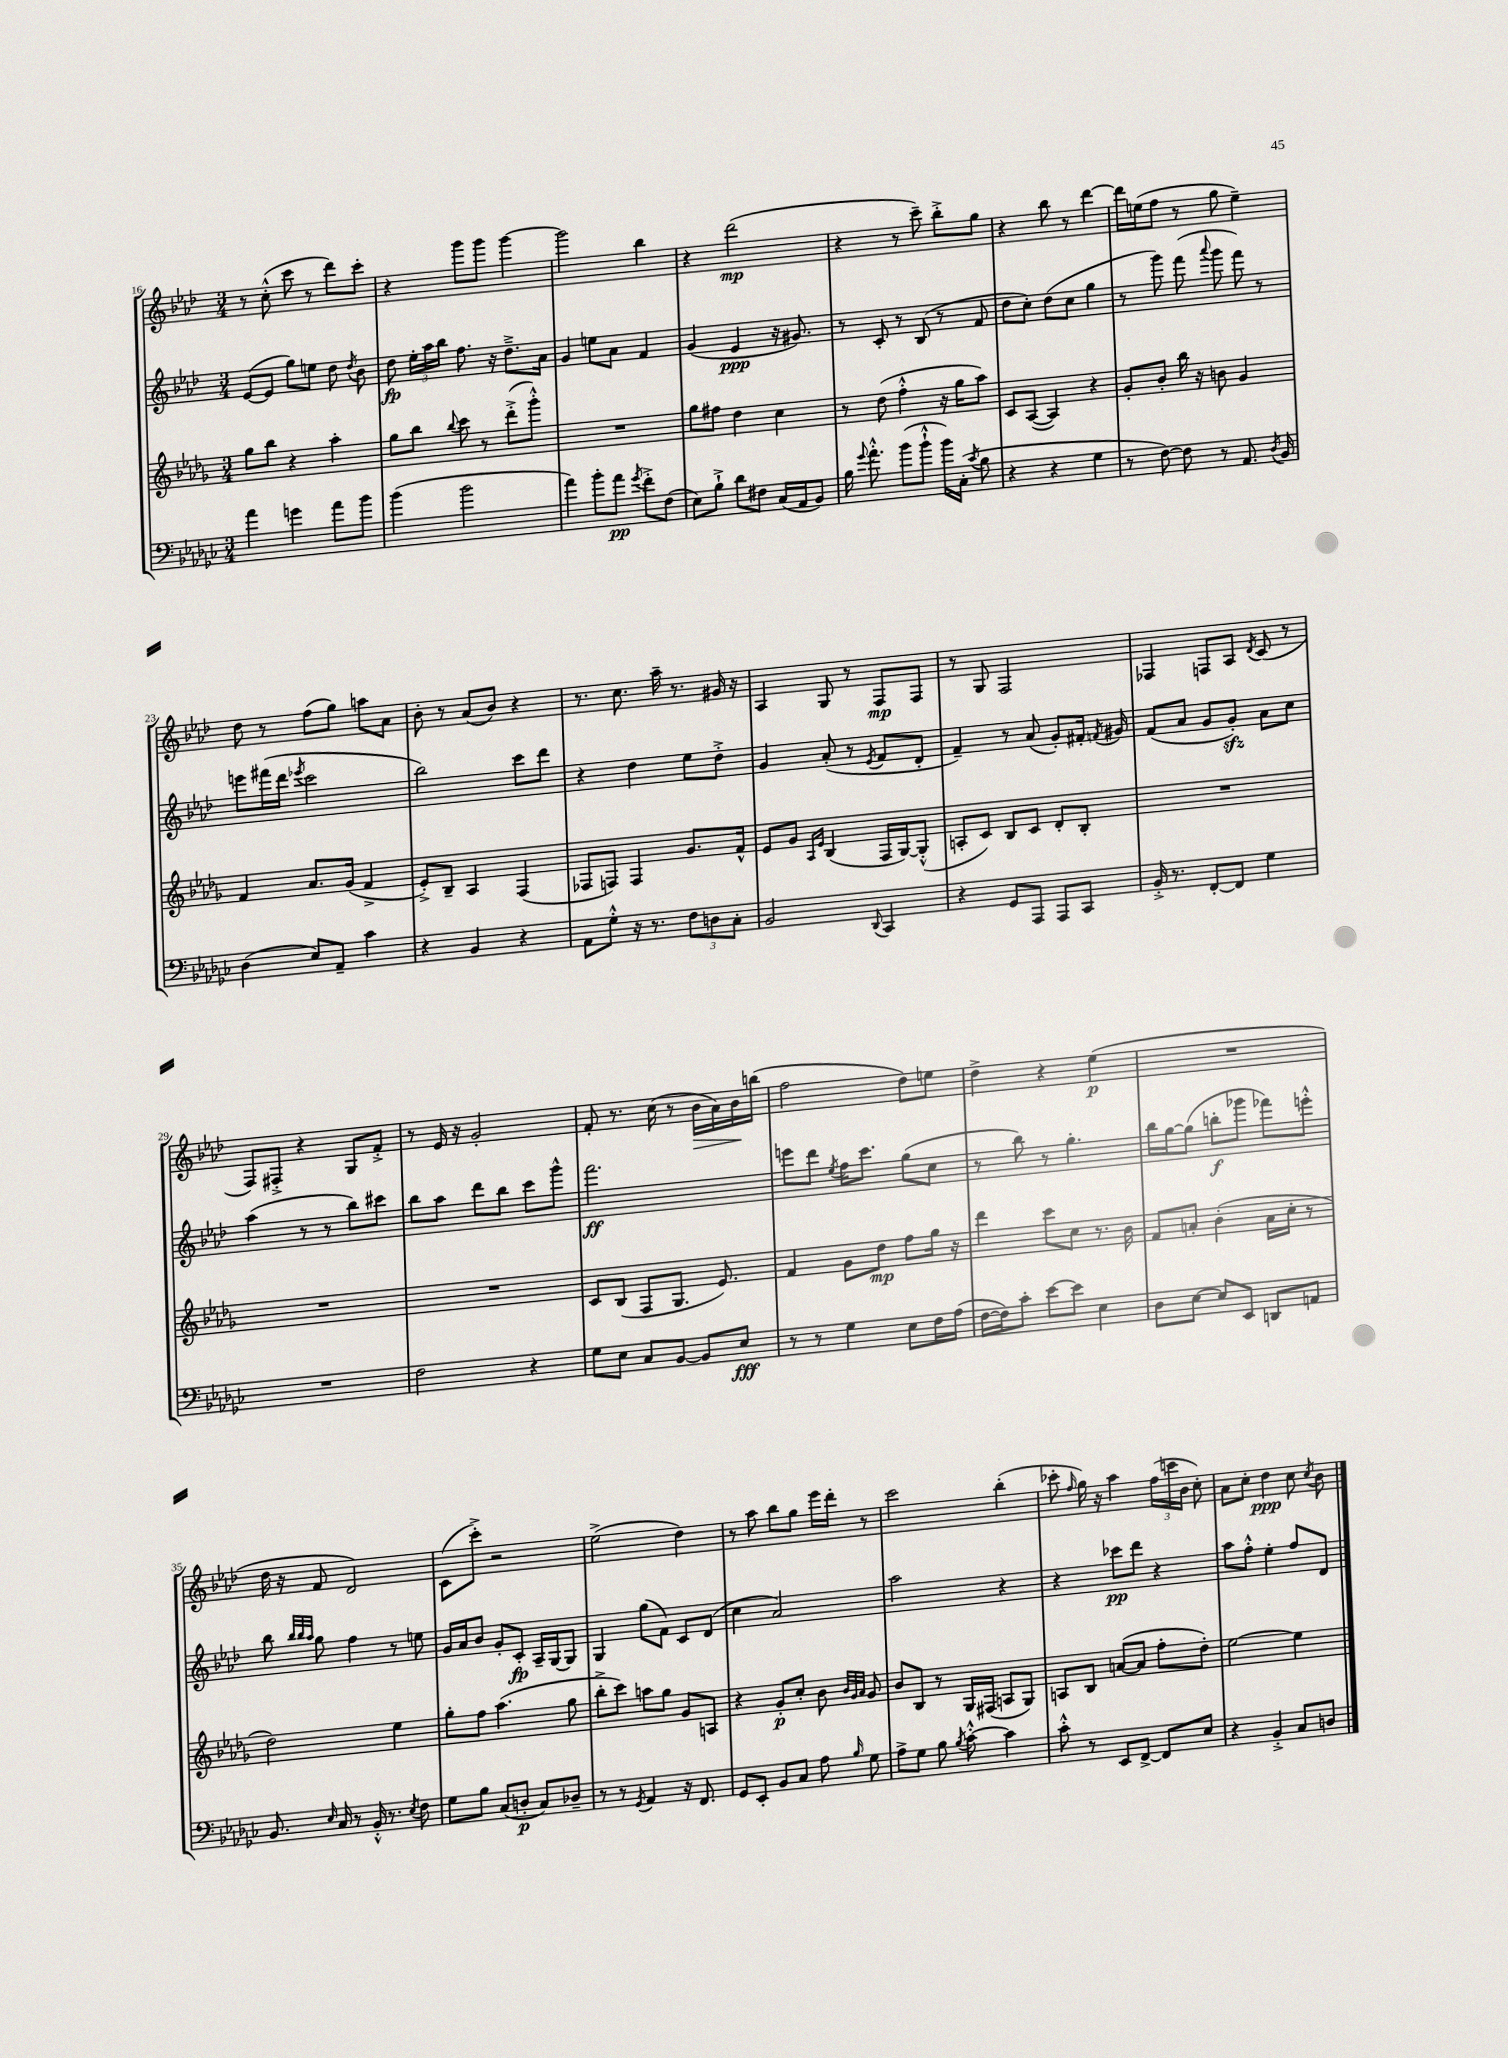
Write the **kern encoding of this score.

**kern	**dynam	**kern	**dynam	**kern	**dynam	**kern	**dynam
*part4	*part4	*part3	*part3	*part2	*part2	*part1	*part1
*staff4	*staff4	*staff3	*staff3	*staff2	*staff2	*staff1	*staff1
*clefF4	*	*clefG2	*	*clefG2	*	*clefG2	*
*k[b-e-a-d-g-c-]	*	*k[b-e-a-d-g-]	*	*k[b-e-a-d-]	*	*k[b-e-a-d-]	*
*M3/4	*	*M3/4	*	*M3/4	*	*M3/4	*
=16	=16	=16	=16	=16	=16	=16	=16
4a-\	.	8gg-\L	.	([8e-/L	.	8r	.
.	.	8bb-\J	.	8e-/J]	.	(8cc'^^\	.
4gn\	.	4r	.	8gg\L)	.	8ccc\	.
.	.	.	.	8een\J	.	8r	.
8a-\L	.	4aa-'\	.	8dd-\	.	8ddd-\L)	.
.	.	.	.	8qdd-/	.	.	.
8b-\J	.	.	.	8b-\	.	8ccc'\J	.
=17	=17	=17	=17	=17	=17	=17	=17
(4b-\	.	8gg-\L	.	8dd-\	fp	4r	.
.	.	8bb-\J	.	24ee-'\LL	.	.	.
.	.	.	.	24aa-\	.	.	.
.	.	.	.	24bb-\JJ	.	.	.
.	.	8qqbb-/	.	.	.	.	.
2b-\	.	8ccc\	.	8.ff\	.	8ggg\L	.
.	.	8r	.	.	.	8ggg\J	.
.	.	.	.	16r	.	.	.
.	.	(8ddd-'^\L	.	8.dd-~^\L	.	[4ggg\	.
.	.	8ggg-'^^\J)	.	.	.	.	.
.	.	.	.	16a-\Jk	.	.	.
=18	=18	=18	=18	=18	=18	=18	=18
4a-\)	.	2.r	.	4g/	.	2ggg\]	.
8b-'\L	.	.	.	8een\L	.	.	.
8a-\J	pp	.	.	8a-\J	.	.	.
8qg-/	.	.	.	.	.	.	.
8f'^\L	.	.	.	4f/	.	4bb-\	.
(8F\J	.	.	.	.	.	.	.
=19	=19	=19	=19	=19	=19	=19	=19
8E-\L)	.	8gg-\L	.	(4g/	.	4r	.
8B-`^\J	.	8ff#X\J	.	.	.	.	.
8d-\L	.	4dd-\	.	4e-/	ppp	(2ddd-\	mp
8F#X\J	.	.	.	.	.	.	.
(16C-/LL	.	4cc\	.	16r	.	.	.
16AA-/J	.	.	.	8.g#X/)	.	.	.
8BB-/J)	.	.	.	.	.	.	.
=20	=20	=20	=20	=20	=20	=20	=20
16B-\	.	8r	.	8r	.	4r	.
8qqg-/	.	.	.	.	.	.	.
8.a-'^^\	.	.	.	.	.	.	.
.	.	(8dd-\	.	8c'/	.	.	.
(8b-\L	.	4ff'^^\	.	8r	.	8r	.
8b-`^^\J	.	.	.	(8B-/	.	8ccc~\)	.
16b-\LL)	.	16r	.	8r	.	8bb-'^\L	.
(16C-'\JJ	.	16gg-\KL	.	.	.	.	.
8qc-/	.	.	.	.	.	.	.
8B-\	.	8aa-\J)	.	8f/	.	8gg\J	.
=21	=21	=21	=21	=21	=21	=21	=21
4r	.	8c/L	.	8dd-\L	.	4r	.
.	.	([8A-/J	.	8cc'\J)	.	.	.
4r	.	4A-/])	.	(8dd-\L	.	8bb-\	.
.	.	.	.	8cc\J	.	8r	.
4G-\	.	4r	.	4gg\	.	[4ddd-\	.
=22	=22	=22	=22	=22	=22	=22	=22
8r	.	8g-'/L	.	8r	.	16ddd-\LL]	.
.	.	.	.	.	.	(16een\J	.
[8F\)	.	8b-'/J	.	8ggg\)	.	8ff\J	.
8F\]	.	16bb-\	.	(8fff\	.	8r	.
.	.	16r	.	.	.	.	.
.	.	.	.	8qqaaa-/	.	.	.
8r	.	8bn\	.	8ggg\	.	8gg\	.
8.AA-/	.	4g-/	.	8fff\)	.	4ee~\)	.
.	.	.	.	8r	.	.	.
8qD-/	.	.	.	.	.	.	.
16BB-/	.	.	.	.	.	.	.
!!LO:LB:g=z
=23	=23	=23	=23	=23	=23	=23	=23
(4D-\	.	4f/	.	8eeen\L	.	8dd-\	.
.	.	.	.	(16fff#X\L	.	8r	.
.	.	.	.	16ddd-\JJ	.	.	.
.	.	.	.	8qeee-X/	.	.	.
8E-/L)	.	8.a-/L	.	2ccc\	.	(8ff\L	.
8AA-~/J	.	.	.	.	.	8gg\J)	.
.	.	(16g-/Jk	.	.	.	.	.
4c-\	.	4f^/	.	.	.	8aan\L	.
.	.	.	.	.	.	8a-\J	.
=24	=24	=24	=24	=24	=24	=24	=24
4r	.	8e-'^/L)	.	2bb-\)	.	8b-'\	.
.	.	8B-~/J	.	.	.	8r	.
4BB-/	.	4A-/	.	.	.	(8a-/L	.
.	.	.	.	.	.	8b-/J)	.
4r	.	(4F/	.	8ccc\L	.	4r	.
.	.	.	.	8ddd-\J	.	.	.
=25	=25	=25	=25	=25	=25	=25	=25
8AA-\L	.	8F-X/L	.	4r	.	8.r	.
8G-'^^\J	.	8Fn/J)	.	.	.	.	.
.	.	.	.	.	.	8.cc\	.
16r	.	4F/	.	4dd-\	.	.	.
8.r	.	.	.	.	.	.	.
.	.	.	.	.	.	16aa-~\	.
.	.	.	.	.	.	8.r	.
12F\L	.	8.g-/L	.	8ee-\L	.	.	.
12Dn\	.	.	.	.	.	.	.
.	.	.	.	8dd-'^\J	.	16g#X/	.
12C-'\J	.	.	.	.	.	.	.
.	.	16f^^/Jk	.	.	.	16r	.
=26	=26	=26	=26	=26	=26	=26	=26
2BB-/	.	8e-/L	.	4g/	.	4A-/	.
.	.	8g-/J	.	.	.	.	.
.	.	16qqA-/LL	.	.	.	.	.
.	.	16qqe-/JJ	.	.	.	.	.
.	.	(4B-/	.	(8a-'/	.	8G/	.
.	.	.	.	8r	.	8r	.
8qqDD-/	.	.	.	8qe-/	.	.	.
4CC-/	.	16F/LL	.	8f/L	.	8F/L	mp
.	.	[16G-/J)	.	.	.	.	.
.	.	(8G-'^^/J]	.	8d-'/J	.	8F/J	.
=27	=27	=27	=27	=27	=27	=27	=27
4r	.	8An'/L	.	4f~/)	.	8r	.
.	.	8c/J)	.	.	.	8G/	.
8GG-/L	.	8B-/L	.	8r	.	2F/	.
8AAA-/J	.	8c/J	.	(8a-/	.	.	.
8AAA-/L	.	8d-'/L	.	8g'/L)	.	.	.
8CC-/J	.	8B-'/J	.	16f#X'/Jk	.	.	.
.	.	.	.	8qfn/	.	.	.
.	.	.	.	16g#X/	.	.	.
=28	=28	=28	=28	=28	=28	=28	=28
16BB-'^/	.	2.r	.	(8f/L	.	4F-X/	.
8.r	.	.	.	.	.	.	.
.	.	.	.	8a-/J	.	.	.
[8FF'/L	.	.	.	8g/L	.	8Fn/L	.
8FF/J]	.	.	.	8gzz'/J)	.	8A-/J	.
.	.	.	.	.	.	8qd-/	.
4G-\	.	.	.	8a-\L	.	(8c/	.
.	.	.	.	8cc\J	.	8r	.
!!LO:LB:g=z
=29	=29	=29	=29	=29	=29	=29	=29
2.r	.	2.r	.	(4aa-\	.	8F/L)	.
.	.	.	.	.	.	8F#X'^/J	.
.	.	.	.	8r	.	4r	.
.	.	.	.	8r	.	.	.
.	.	.	.	8bb-\L)	.	8G/L	.
.	.	.	.	8ccc#X\J	.	8f'^/J	.
=30	=30	=30	=30	=30	=30	=30	=30
2F\	.	2.r	.	8bb-\L	.	8r	.
.	.	.	.	8aa-\J	.	16e-/	.
.	.	.	.	.	.	16r	.
.	.	.	.	8ddd-\L	.	2g'/	.
.	.	.	.	8bb-\J	.	.	.
4r	.	.	.	8ccc\L	.	.	.
.	.	.	.	8ggg^^\J	.	.	.
=31	=31	=31	=31	=31	=31	=31	=31
8G-\L	.	8c/L	.	2.fff\	ff	8f'/	.
8E-\J	.	(8B-/J	.	.	.	8.r	.
8C-/L	.	8F/L	.	.	.	.	.
.	.	.	.	.	.	(16cc\	.
[8BB-/J	.	8.G-/J	.	.	.	8r	.
!	!	!	!	!	!	!	!LO:HP:b
8BB-/L]	.	.	.	.	.	16b-\LL	>
.	.	8.e-/)	.	.	.	16a-\)	.
8E-/J	fff	.	.	.	.	16b-\	.
.	.	.	.	.	.	(16bbn\JJ	]
=32	=32	=32	=32	=32	=32	=32	=32
8r	.	4f/	.	8eeen\L	.	2ff\	.
8r	.	.	.	8ddd-\J	.	.	.
.	.	.	.	8qee-/	.	.	.
4G-\	.	8g-\L	.	16ff\KL	.	.	.
.	.	.	.	8.ccc\J	.	.	.
.	.	8dd-\J	mp	.	.	.	.
8E-\L	.	8ff\L	.	(8gg\L	.	8dd-\L)	.
16F\L	.	16gg-\Jk	.	8cc\J	.	8een\J	.
(16A-\JJ	.	16r	.	.	.	.	.
=33	=33	=33	=33	=33	=33	=33	=33
[16F\LL	.	4ddd-\	.	8r	.	4dd-^\	.
16F\J])	.	.	.	.	.	.	.
8c-'\J	.	.	.	8bb-\)	.	.	.
[8e-\L	.	8ccc\L	.	8r	.	4r	.
8e-\J]	.	8cc\J	.	4.gg'\	.	.	.
4E-\	.	8.r	.	.	.	(4ee-\	p
.	.	16b-\	.	.	.	.	.
=34	=34	=34	=34	=34	=34	=34	=34
8D-\L	.	8f/L	.	16bb-\LL	.	2.r	.
.	.	.	.	[16gg\J	.	.	.
[8E-\J	.	8an'/J	.	(8gg\J]	.	.	.
8E-/L]	.	(4b-'\	.	8bbn'\L	f	.	.
8EE-/J	.	.	.	8ggg-X\J	.	.	.
8DDn/L	.	16a\LL	.	8fff-X\L)	.	.	.
.	.	16cc'\JJ	.	.	.	.	.
8AAn/J	.	8r	.	8eeen'^^\J	.	.	.
!!LO:LB:g=z
=35	=35	=35	=35	=35	=35	=35	=35
8.BB-/	.	2dd-\)	.	8bb-\	.	16dd-\	.
.	.	.	.	.	.	16r	.
.	.	.	.	32qqbb-/LLL	.	.	.
.	.	.	.	32qqbb-/	.	.	.
.	.	.	.	32qqaa-/JJJ	.	.	.
.	.	.	.	8gg\	.	8f/	.
16qqE-/	.	.	.	.	.	.	.
16C-/	.	.	.	.	.	.	.
8r	.	.	.	4ff\	.	2d-/)	.
16BB-'^^/	.	.	.	.	.	.	.
8.r	.	.	.	.	.	.	.
.	.	4ee-\	.	8r	.	.	.
8qE-/	.	.	.	.	.	.	.
8F\	.	.	.	8een\	.	.	.
=36	=36	=36	=36	=36	=36	=36	=36
8G-\L	.	8gg-'\L	.	16g/LL	.	(8c\L	.
.	.	.	.	16a-/J	.	.	.
8B-\J	.	8ff\J	.	8b-/J	.	8ccc'^\J)	.
(8C-/L	.	(4.aa-\	.	8g'/L	.	2r	.
8Dn'/J	p	.	.	8c'/J	fp	.	.
8C-/L)	.	.	.	16A-~/LL	.	.	.
.	.	.	.	[16G/J	.	.	.
8D-X~/J	.	8gg-\	.	8G/J]	.	.	.
=37	=37	=37	=37	=37	=37	=37	=37
8r	.	8bb-'^\L	.	4G/	.	(2ee-^\	.
8r	.	8ccc\J)	.	.	.	.	.
8qGG-/	.	.	.	.	.	.	.
4AA-/	.	8aan\L	.	(8gg\L	.	.	.
.	.	8gg-\J	.	8f\J)	.	.	.
16r	.	8g-/L	.	8c/L	.	4dd-\)	.
8.FF/	.	.	.	.	.	.	.
.	.	8An/J	.	(8d-/J	.	.	.
=38	=38	=38	=38	=38	=38	=38	=38
8GG-/L	.	4r	.	4cc\	.	8r	.
8EE-'/J	.	.	.	.	.	8aa-\	.
8BB-/L	.	8g-'/L	p	2a-/)	.	8bb-\L	.
8C-/J	.	8cc'/J	.	.	.	8gg\J	.
8A-\	.	8b-\	.	.	.	16eee-\LL	.
.	.	.	.	.	.	16ddd-'\JJ	.
.	.	32qqb-/LLL	.	.	.	.	.
.	.	32qqg-/	.	.	.	.	.
16qqB-/	.	32qqa-/JJJ	.	.	.	.	.
8G-\	.	8g-/	.	.	.	8r	.
=39	=39	=39	=39	=39	=39	=39	=39
8A-^\L	.	8b-/L	.	2aa-\	.	2ccc\	.
8G-\J	.	8B-/J	.	.	.	.	.
8B-\	.	8r	.	.	.	.	.
8qB-/	.	.	.	.	.	.	.
[8c-'^^\	.	16G-/LL	.	.	.	.	.
.	.	(16F#X/JJ	.	.	.	.	.
4c-\]	.	8An/L	.	4r	.	(4bb-'\	.
.	.	8G-/J)	.	.	.	.	.
=40	=40	=40	=40	=40	=40	=40	=40
8c-'^^\	.	8An/L	.	4r	.	8ccc-X'\	.
.	.	.	.	.	.	16qqff/	.
8r	.	8B-/J	.	.	.	16gg\)	.
.	.	.	.	.	.	16r	.
8EE-/L	.	([8an/L	.	8ccc-X\L	pp	4aa-\	.
[8FF^/J	.	8a/J]	.	8ddd-\J	.	.	.
8FF/L]	.	8ff'\L	.	4r	.	(24ff\LL	.
.	.	.	.	.	.	24cccn\	.
.	.	.	.	.	.	24b-\JJ	.
8E-/J	.	8dd-'\J)	.	.	.	8cc'\)	.
=41	=41	=41	=41	=41	=41	=41	=41
4r	.	[2ee-\	.	8aa-\L	.	8a-\L	.
.	.	.	.	8ff'^^\J	.	8cc'\J	.
4BB-'^/	.	.	.	4ee-'\	.	4dd-\	ppp
8C-/L	.	4ee-\]	.	8ff/L	.	8cc\	.
.	.	.	.	.	.	8qcc/	.
8Dn/J	.	.	.	8d-/J	.	8b-\	.
==	==	==	==	==	==	==	==
*-	*-	*-	*-	*-	*-	*-	*-
